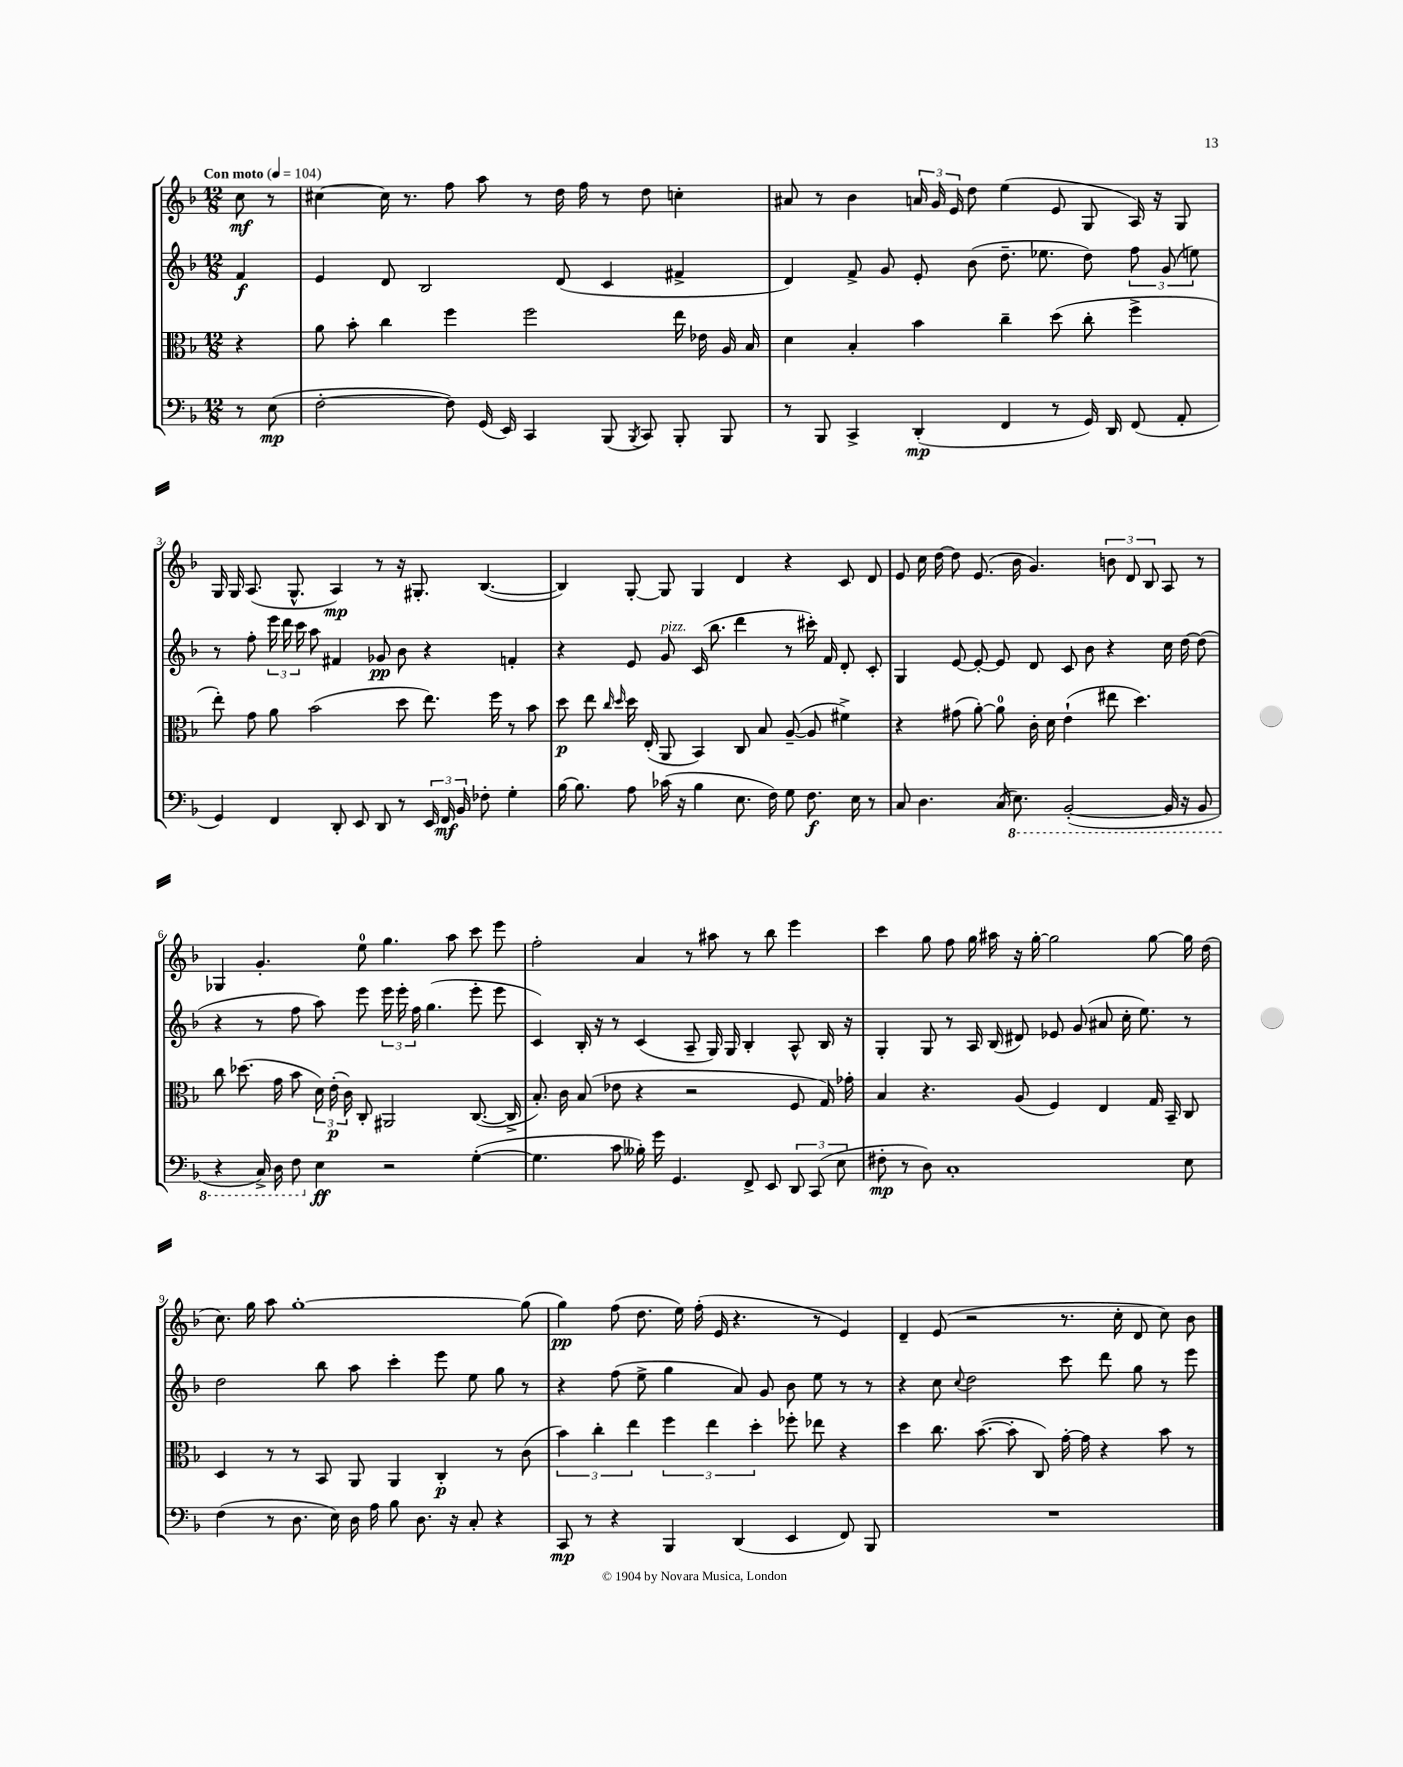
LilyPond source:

<<
\new StaffGroup <<
\new Staff = "s0" {
    \clef treble \key f \major \numericTimeSignature \time 12/8 \partial 4 \tempo "Con moto" 4 = 104
    \autoBeamOff c''8\mf r8 |
    cis''4~ cis''16 r8. f''8 a''8 r8 d''16 f''16 r8 d''8 c''4-. |
    ais'8 r8 bes'4 \tuplet 3/2 { a'16 g'16 e'16 } d''8 e''4( e'8 g8 a16) r16 g8 |
    g16 g16 a8.( g8.-^ a4\mp) r8 r16 gis8.-. bes4.~( |
    bes4) g8~-. g8 g4 d'4 r4 c'8 d'8 |
    e'8 c''16 d''16~ d''8 e'8.( bes'16 g'4.) \tuplet 3/2 { b'8 d'8 bes8 } a8 r8 |
    ges4 g'4.-. e''8-0 g''4. a''8 c'''8 e'''8 |
    f''2-. a'4 r8 ais''8 r8 bes''8 e'''4 |
    c'''4 g''8 f''8 g''16 ais''16 r16 g''16~-. g''2 g''8~ g''16 d''16( |
    c''8.) g''16 a''8 g''1~-. g''8( |
    g''4\pp) f''8( d''8. e''16) f''16-.( e'16 r4. r8 e'4) |
    d'4-- e'8( r2 r8. c''16-. d'8 c''8) bes'8 \bar "|." |
}
\new Staff = "s1" {
    \clef treble \key f \major \numericTimeSignature \time 12/8 \partial 4
    \autoBeamOff f'4\f |
    e'4 d'8 bes2 d'8( c'4 fis'4-> |
    d'4) f'8-> g'8 e'8-. bes'8( d''8.-- ees''8. d''8) \tuplet 3/2 { f''8 g'8( e''8) } |
    r8 f''8-. \tuplet 3/2 { e'''16 d'''16 c'''16 } a''8 fis'4 ges'8\pp bes'8 r4 f'4-. |
    r4 e'8 g'8^\markup { \italic "pizz." } c'16( bes''8. d'''4 r8 cis'''16-.) f'16 d'8-. c'8-. |
    g4 e'8~ e'8~-. e'8 d'8 c'8 bes'8 r4 c''16 d''16~ d''8( |
    r4 r8 f''8 a''8) e'''8 \tuplet 3/2 { e'''16 e'''16-. f''16 } g''4.( e'''8-. e'''8 |
    c'4) bes16-. r16 r8 c'4( a8-- g16) g16 bes4-. a8-^ bes16 r16 |
    g4-. g8 r8 a16 bes16( dis'8) ees'8 g'8( ais'8 c''16-. e''8.) r8 |
    d''2 bes''8 a''8 c'''4-. e'''8 e''8 g''8 r8 |
    r4 f''8( e''8-> g''4 a'8) g'8 bes'8 e''8 r8 r8 |
    r4 c''8 \appoggiatura { c''8 } d''2 c'''8 d'''8 g''8 r8 e'''8 \bar "|." |
}
\new Staff = "s2" {
    \clef alto \key f \major \numericTimeSignature \time 12/8 \partial 4
    \autoBeamOff r4 |
    a'8 bes'8-. c''4 f''4 f''2 e''16 ees'16 a16 bes16 |
    d'4 bes4-. bes'4 c''4-- d''8( c''8-. f''4-> |
    e''8-.) g'8 a'8 bes'2( d''8 e''8.) f''16 r8 bes'8 |
    d''8\p e''8 \grace { c''16 d''16 } d''16 e16-.( a,8 bes,4) c8 bes8 a8~--( a8 fis'4->) |
    r4 gis'8( a'8~-.) a'8-0 c'16-. d'16 e'4-!( eis''8 d''4.) |
    c''8 des''8.( g'16 bes'8 \tuplet 3/2 { d'16) e'16-.\p( c'16) } c8-. ais,2 c8.~( c16-> |
    bes8.-.) c'16 bes8( ees'8 r4 r2 f8 g16) ges'16-. |
    bes4 r4. a8( f4) e4 g16 bes,16-- c8 |
    d4 r8 r8 bes,8 a,8 a,4 c4-.\p r8 c'8( |
    \tuplet 3/2 { bes'4) c''4-. e''4 } \tuplet 3/2 { f''4 e''4 d''4-. } fes''8-. ees''8 r4 |
    d''4 c''8. bes'8.~( bes'8-. c8) g'16~-. g'16 r4 bes'8 r8 \bar "|." |
}
\new Staff = "s3" {
    \clef bass \key f \major \numericTimeSignature \time 12/8 \partial 4
    \autoBeamOff r8 e8\mp( |
    f2~-. f8) g,16( e,16) c,4 bes,,8( \acciaccatura { bes,,8 } c,8) bes,,8-. bes,,8 |
    r8 bes,,8 c,4-> d,4-.\mp( f,4 r8 g,16) d,16 f,8( a,8-. |
    g,4) f,4 d,8-. e,8 d,8 r8 \tuplet 3/2 { e,16 f,16\mf bes,16 } fes8-. g4-. |
    bes16~ bes8. a8 ces'16( r16 bes4 e8. f16) g8 f8.\f e16 r8 |
    c8 d4. c16( \ottava #-1 e,8.) bes,,2~-.( bes,,16 r16 bes,,8 |
    r4 c,16->) d,16 f,8 \ottava #0 e4\ff r2 g4~-.( |
    g4. c'8 beses16-.) g'16 g,4. f,8-> e,8 \tuplet 3/2 { d,8 c,8( e8 } |
    fis8-.\mp r8 d8) c1-. e8 |
    f4( r8 d8. e16) d16 a16 bes8 d8. r16 c8-. r4 |
    c,8\mp r8 r4 bes,,4 d,4( e,4 f,8) bes,,8 |
    R1. \bar "|." |
}
>>
>>
